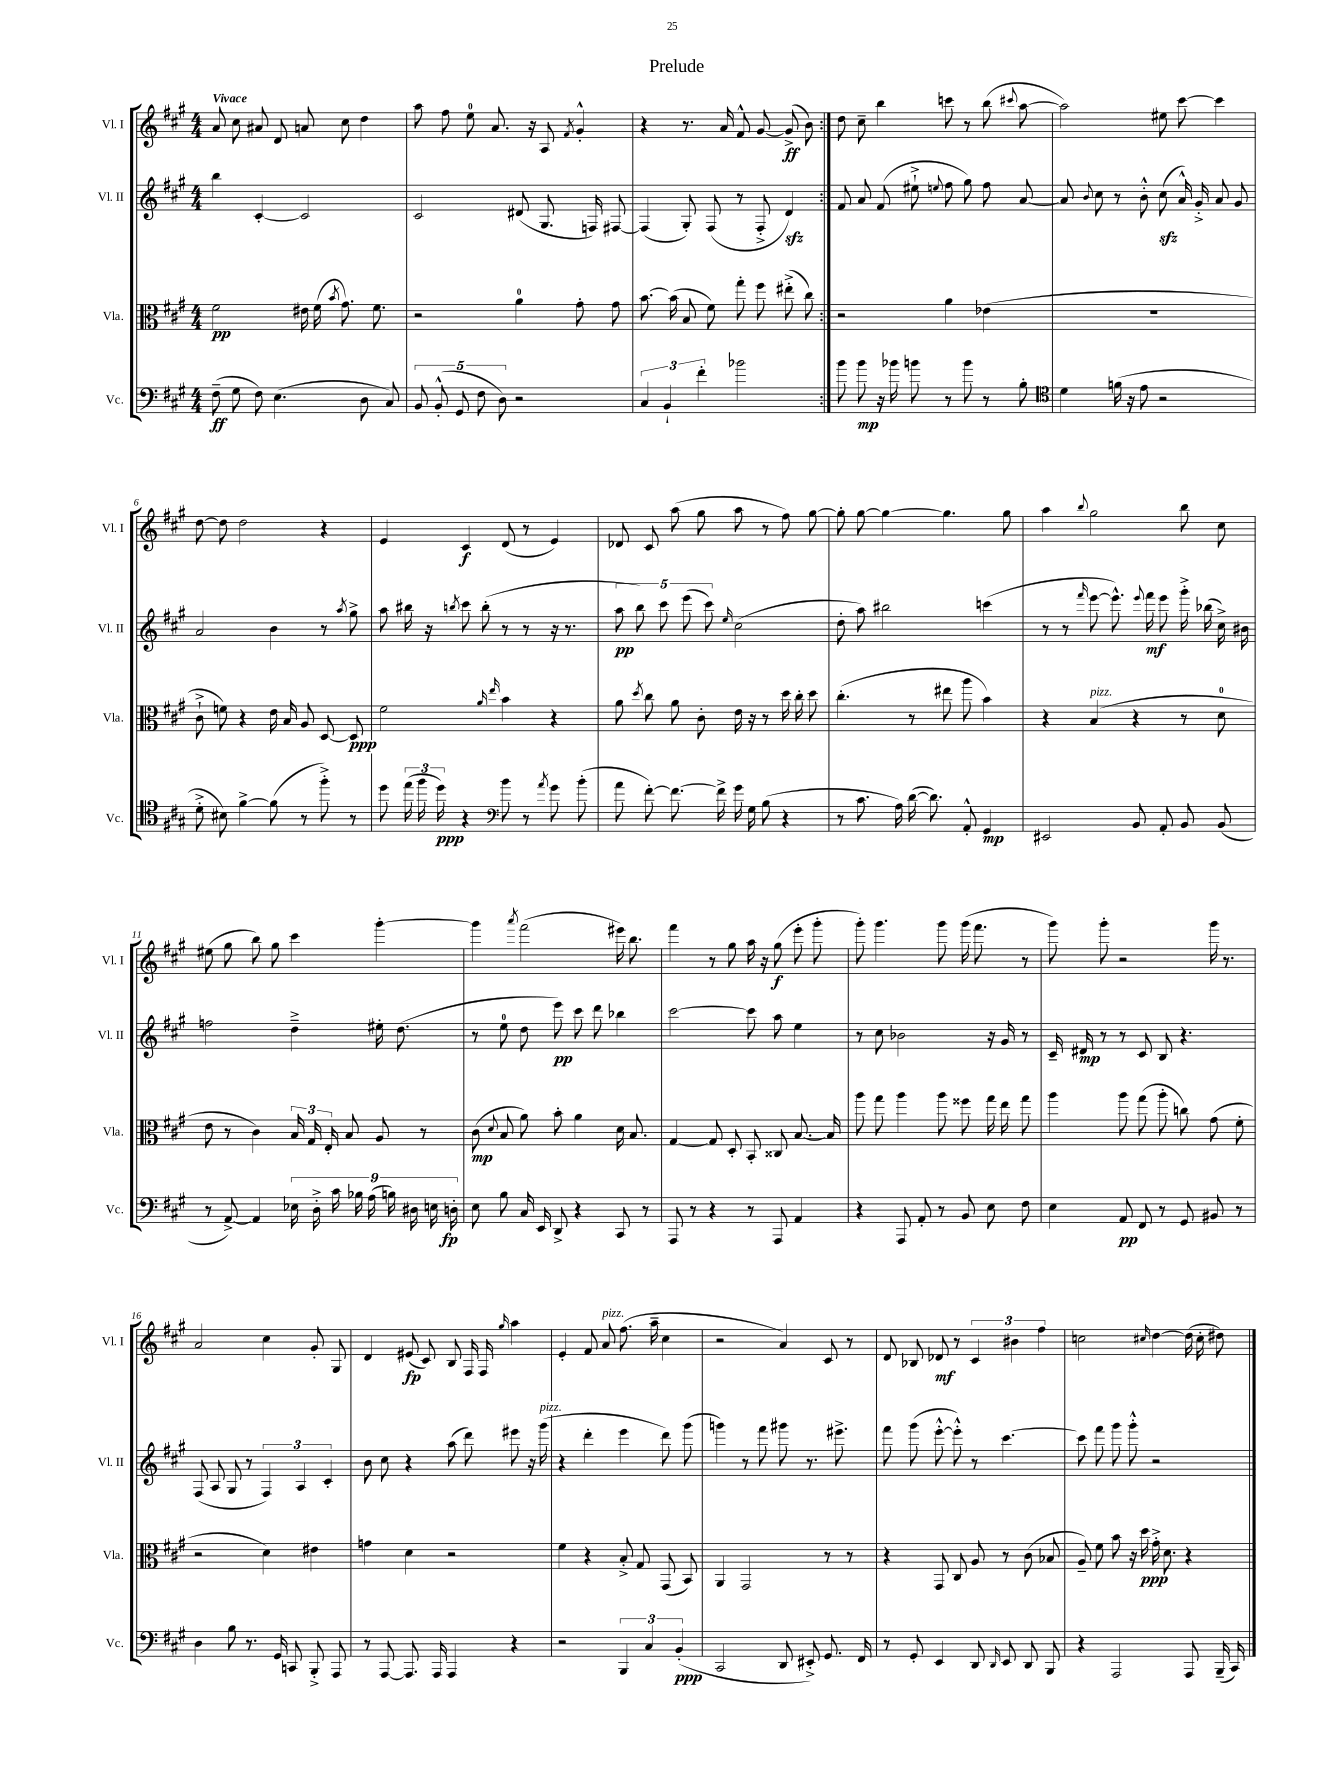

**kern	**dynam	**kern	**dynam	**kern	**dynam	**kern	**dynam
*part4	*part4	*part3	*part3	*part2	*part2	*part1	*part1
*staff4	*staff4	*staff3	*staff3	*staff2	*staff2	*staff1	*staff1
*I"Vc.	*	*I"Vla.	*	*I"Vl. II	*	*I"Vl. I	*
*I'Vc.	*	*I'Vla.	*	*I'Vl. II	*	*I'Vl. I	*
*clefF4	*	*clefC3	*	*clefG2	*	*clefG2	*
*k[f#c#g#]	*	*k[f#c#g#]	*	*k[f#c#g#]	*	*k[f#c#g#]	*
*M4/4	*	*M4/4	*	*M4/4	*	*M4/4	*
=1	=1	=1	=1	=1	=1	=1	=1
!	!	!	!	!	!	!LO:TX:a:B:t=Vivace	!
(8F#~\	ff	2f#\	pp	4bb\	.	8a/	.
8G#\	.	.	.	.	.	8cc#\	.
8F#\)	.	.	.	[4c#'/	.	8a#X/	.
(4.E\	.	.	.	.	.	8d/	.
.	.	16e#X\	.	2c#/]	.	8an/	.
.	.	(16f#\	.	.	.	.	.
.	.	8qb/	.	.	.	.	.
.	.	8.g#\)	.	.	.	8cc#\	.
8D\	.	.	.	.	.	4dd\	.
.	.	8.f#\	.	.	.	.	.
8C#/)	.	.	.	.	.	.	.
=2	=2	=2	=2	=2	=2	=2	=2
10BB/	.	2r	.	2c#/	.	8aa\	.
(10BB'^^/	.	.	.	.	.	.	.
.	.	.	.	.	.	8ff#\	.
10GG#/	.	.	.	.	.	.	.
.	.	.	.	.	.	8ee\	.
10F#\	.	.	.	.	.	.	.
.	.	.	.	.	.	8.a/	.
10D\)	.	.	.	.	.	.	.
2r	.	4a\	.	(8d#X/	.	.	.
.	.	.	.	.	.	16r	.
.	.	.	.	8.G#/	.	8A/	.
.	.	.	.	.	.	8qf#/	.
.	.	8g#'\	.	.	.	4g#'^^/	.
.	.	.	.	16Fn/)	.	.	.
.	.	8g#\	.	[8F#X/	.	.	.
=3	=3	=3	=3	=3	=3	=3	=3
6C#/	.	[8.b\	.	(4F#/]	.	4r	.
6BB`/	.	.	.	.	.	.	.
.	.	(16b\]	.	.	.	.	.
.	.	8B/	.	8G#'/)	.	8.r	.
6f#'\	.	.	.	.	.	.	.
.	.	8f#\)	.	(8F#/	.	.	.
.	.	.	.	.	.	16a/	.
2b-X\	.	8gg#'\	.	8r	.	8f#^^/	.
.	.	8ff#\	.	8F#'^/	.	[8g#/	.
.	.	(8ee#X'^\	.	4dzz/)	.	(8g#^/]	ff
.	.	8cc#\)	.	.	.	8b\)	.
=4:|!	=4:|!	=4:|!	=4:|!	=4:|!	=4:|!	=4:|!	=4:|!
8b\	.	2r	.	8f#/	.	8dd\	.
8b\	mp	.	.	8a/	.	8cc#~\	.
16r	.	.	.	(8f#/	.	4bb\	.
16b-X\	.	.	.	.	.	.	.
8bn\	.	.	.	8ee#X`^\	.	.	.
.	.	.	.	8qqeen/	.	.	.
8r	.	4a\	.	8ff#\	.	8cccn\	.
8b\	.	.	.	8gg#\)	.	8r	.
8r	.	(4e-X\	.	8ff#\	.	(8bb\	.
.	.	.	.	.	.	8qqccc#X/	.
8B'\	.	.	.	[8a/	.	[8aa\	.
=5	=5	=5	=5	=5	=5	=5	=5
*clefC4	*	*	*	*	*	*	*
4d\	.	1r	.	8a/]	.	2aa\])	.
.	.	.	.	8qqb/	.	.	.
.	.	.	.	8cc#\	.	.	.
(16fn\	.	.	.	8r	.	.	.
16r	.	.	.	.	.	.	.
8e\	.	.	.	8b'^^\	.	.	.
2r	.	.	.	(8cc#zz\	.	8ee#X\	.
.	.	.	.	16a^^/)	.	[8ccc#\	.
.	.	.	.	16g#'^/	.	.	.
.	.	.	.	8a/	.	4ccc#\]	.
.	.	.	.	8g#/	.	.	.
!!LO:LB:g=z
=6	=6	=6	=6	=6	=6	=6	=6
8d'^\	.	8c#`^\	.	2a/	.	[8dd\	.
8B#X\)	.	8fn\)	.	.	.	8dd\]	.
[4f#^\	.	4r	.	.	.	2dd\	.
(8f#\]	.	16e\	.	4b\	.	.	.
.	.	16B/	.	.	.	.	.
8r	.	8A/	.	.	.	.	.
8ff#'^\)	.	[8D/	.	8r	.	4r	.
.	.	.	.	8qaa/	.	.	.
8r	.	8D/]	ppp	8gg#^\	.	.	.
=7	=7	=7	=7	=7	=7	=7	=7
8dd\	.	2f#\	.	8aa\	.	4e/	.
(24ee\	.	.	.	16bb#X\	.	.	.
24ff#\	.	.	.	.	.	.	.
.	.	.	.	16r	.	.	.
24dd\)	ppp	.	.	.	.	.	.
.	.	.	.	8qbbn/	.	.	.
4r	.	.	.	8ccc#\	.	4c#/	f
.	.	.	.	(8bb'\	.	.	.
*clefF4	*	*	*	*	*	*	*
.	.	16qqa/	.	.	.	.	.
.	.	16qqee/	.	.	.	.	.
8b\	.	4b\	.	8r	.	(8d/	.
8r	.	.	.	8r	.	8r	.
8qa/	.	.	.	.	.	.	.
8g#\	.	4r	.	16r	.	4e/)	.
.	.	.	.	8.r	.	.	.
(8b'\	.	.	.	.	.	.	.
=8	=8	=8	=8	=8	=8	=8	=8
8a\	.	8a\	.	10aa\	pp	8d-X/	.
.	.	.	.	10bb\)	.	.	.
.	.	8qdd/	.	.	.	.	.
[8f#'\)	.	8cc#\	.	.	.	8c#/	.
.	.	.	.	10ccc#\	.	.	.
8.f#\_	.	8a\	.	.	.	(8aa\	.
.	.	.	.	(10eee\	.	.	.
.	.	8c#'\	.	.	.	8gg#\	.
.	.	.	.	10ccc#\)	.	.	.
16f#^\]	.	.	.	.	.	.	.
.	.	.	.	16qqee/	.	.	.
16g#\	.	16e\	.	(2cc#\	.	8aa\	.
16G#\	.	16r	.	.	.	.	.
(8B\	.	8r	.	.	.	8r	.
4r	.	16dd\	.	.	.	8ff#\)	.
.	.	16cc#'\	.	.	.	.	.
.	.	8dd\	.	.	.	[8gg#\	.
=9	=9	=9	=9	=9	=9	=9	=9
8r	.	(4.cc#'\	.	8dd'\	.	8gg#'\]	.
8.c#\	.	.	.	8aa\)	.	[8gg#\	.
.	.	.	.	2bb#X\	.	4gg#\_	.
16A\)	.	.	.	.	.	.	.
([16d\	.	8r	.	.	.	.	.
8.d\])	.	.	.	.	.	.	.
.	.	8ee#X\	.	.	.	4.gg#\]	.
8AA'^^/	.	8aa\	.	.	.	.	.
4GG#/	mp	4b\)	.	(4cccn\	.	.	.
.	.	.	.	.	.	8gg#\	.
=10	=10	=10	=10	=10	=10	=10	=10
2EE#X/	.	4r	.	8r	.	4aa\	.
.	.	.	.	8r	.	.	.
.	.	.	.	16qqfff#/	.	8qqbb/	.
!	!	!LO:TX:a:i:t=pizz.	!	!	!	!	!
.	.	(4B/	.	[8eee\	.	2gg#\	.
.	.	.	.	8.eee^^\])	.	.	.
8BB/	.	4r	.	.	.	.	.
.	.	.	.	8qqeee/	.	.	.
.	.	.	.	16fff#\	mf	.	.
8AA'/	.	.	.	8eee\	.	.	.
8BB/	.	8r	.	16ggg#'^\	.	8bb\	.
.	.	.	.	(16bb-X\	.	.	.
(8BB/	.	8d\	.	16cc#^\)	.	8cc#\	.
.	.	.	.	16b#X\	.	.	.
!!LO:LB:g=z
=11	=11	=11	=11	=11	=11	=11	=11
8r	.	8e\	.	2ffn\	.	(8ee#X\	.
[8AA^/)	.	8r	.	.	.	8gg#\	.
4AA/]	.	4c#\)	.	.	.	8bb\)	.
.	.	.	.	.	.	8gg#\	.
18E-X\	.	24B/	.	4dd~^\	.	4ccc#\	.
.	.	24G#/	.	.	.	.	.
18D'^\	.	.	.	.	.	.	.
.	.	24E'/	.	.	.	.	.
18c#\	.	.	.	.	.	.	.
.	.	8B/	.	.	.	.	.
18B-X\	.	.	.	.	.	.	.
(18A\	.	.	.	.	.	.	.
.	.	8A/	.	16ee#X'\	.	[4ggg#'\	.
18Bn\)	.	.	.	.	.	.	.
.	.	.	.	(8.dd\	.	.	.
18D#X\	.	.	.	.	.	.	.
.	.	8r	.	.	.	.	.
18En\	.	.	.	.	.	.	.
18Dn'\	fp	.	.	.	.	.	.
=12	=12	=12	=12	=12	=12	=12	=12
8E\	.	(8c#\	mp	8r	.	4ggg#\]	.
.	.	8qqd/	.	.	.	.	.
8B\	.	8B/	.	8ee\	.	.	.
.	.	.	.	.	.	8qaaa/	.
16C#/	.	8a\)	.	8dd\	.	(2fff#\	.
16EE/	.	.	.	.	.	.	.
8DD^/	.	8b'\	.	8eee\)	pp	.	.
4r	.	4a\	.	8ccc#\	.	.	.
.	.	.	.	8ddd\	.	.	.
8CC#/	.	16d\	.	4bb-X\	.	16eee#X\)	.
.	.	8.B/	.	.	.	8.bb\	.
8r	.	.	.	.	.	.	.
=13	=13	=13	=13	=13	=13	=13	=13
8AAA/	.	[4G#/	.	[2ccc#\	.	4fff#\	.
8r	.	.	.	.	.	.	.
4r	.	8G#/]	.	.	.	8r	.
.	.	8D'/	.	.	.	8gg#\	.
8r	.	8BB'/	.	8ccc#\]	.	16aa\	.
.	.	.	.	.	.	16r	.
8AAA/	.	8C##X/	.	8aa\	.	(8gg#\	f
4AA/	.	[8.B/	.	4ee\	.	8eee'\	.
.	.	.	.	.	.	8ggg#'\	.
.	.	16B/]	.	.	.	.	.
=14	=14	=14	=14	=14	=14	=14	=14
4r	.	8aa\	.	8r	.	8ggg#'\)	.
.	.	8gg#\	.	8cc#\	.	4.ggg#\	.
8AAA/	.	4aa\	.	2b-X\	.	.	.
8AA'/	.	.	.	.	.	.	.
8r	.	8aa\	.	.	.	8ggg#\	.
8BB/	.	8ff##X\	.	.	.	(16ggg#\	.
.	.	.	.	.	.	8.fff#\	.
8E\	.	16gg#\	.	16r	.	.	.
.	.	16ee\	.	16g#/	.	.	.
8F#\	.	8gg#\	.	8r	.	8r	.
=15	=15	=15	=15	=15	=15	=15	=15
4E\	.	4aa\	.	16c#~/	.	8ggg#\)	.
.	.	.	.	16d#X/	mp	.	.
.	.	.	.	8r	.	8ggg#'\	.
8AA/	pp	8aa\	.	8r	.	2r	.
8FF#/	.	(8gg#\	.	8c#/	.	.	.
8r	.	8aa'\	.	8B/	.	.	.
8GG#/	.	8ccn\)	.	4.r	.	.	.
8BB#X/	.	(8g#\	.	.	.	16ggg#\	.
.	.	.	.	.	.	8.r	.
8r	.	8f#'\	.	.	.	.	.
!!LO:LB:g=z
=16	=16	=16	=16	=16	=16	=16	=16
4D\	.	2r	.	(8F#/	.	2a/	.
.	.	.	.	8A/	.	.	.
8B\	.	.	.	8G#/	.	.	.
8.r	.	.	.	8r	.	.	.
.	.	4d\)	.	6F#/)	.	4cc#\	.
16GG#/	.	.	.	.	.	.	.
8CCn/	.	.	.	.	.	.	.
.	.	.	.	6A/	.	.	.
8BBB'^/	.	4e#X\	.	.	.	8g#'/	.
.	.	.	.	6c#'/	.	.	.
8AAA/	.	.	.	.	.	8G#/	.
=17	=17	=17	=17	=17	=17	=17	=17
8r	.	4gn\	.	8b\	.	4d/	.
[8AAA/	.	.	.	8cc#\	.	.	.
8.AAA/]	.	4d\	.	4r	.	(8e#X/	fp
.	.	.	.	.	.	8c#/)	.
16AAA/	.	.	.	.	.	.	.
4AAA/	.	2r	.	(8aa\	.	8B/	.
.	.	.	.	8ddd\)	.	16F#/	.
.	.	.	.	.	.	16F#/	.
.	.	.	.	.	.	16qqgg#/	.
4r	.	.	.	8eee#X\	.	4aa\	.
.	.	.	.	16r	.	.	.
!	!	!	!	!LO:TX:a:i:t=pizz.	!	!	!
.	.	.	.	(16ggg#\	.	.	.
=18	=18	=18	=18	=18	=18	=18	=18
2r	.	4f#\	.	4r	.	4e'/	.
.	.	4r	.	4ddd'\	.	8f#/	.
!	!	!	!	!	!	!LO:TX:a:i:t=pizz.	!
.	.	.	.	.	.	8a/	.
6BBB/	.	8B'^/	.	4eee\	.	(8.ff#\	.
.	.	8G#/	.	.	.	.	.
6C#/	.	.	.	.	.	.	.
.	.	.	.	.	.	16aa~\	.
.	.	(8GG#/	.	8ddd\)	.	4cc#\	.
(6BB'/	ppp	.	.	.	.	.	.
.	.	8BB/)	.	(8ggg#\	.	.	.
=19	=19	=19	=19	=19	=19	=19	=19
2CC#/	.	4AA/	.	4gggn\)	.	2r	.
.	.	2GG#/	.	8r	.	.	.
.	.	.	.	8fff#\	.	.	.
8DD/	.	.	.	8ggg#X\	.	4a/)	.
8EE#X'^/)	.	.	.	8.r	.	.	.
8.GG#/	.	8r	.	.	.	8c#/	.
.	.	.	.	8.eee#X^\	.	.	.
.	.	8r	.	.	.	8r	.
16FF#/	.	.	.	.	.	.	.
=20	=20	=20	=20	=20	=20	=20	=20
8r	.	4r	.	8fff#\	.	8d/	.
8GG#'/	.	.	.	(8ggg#\	.	8B-X/	.
4EE/	.	8GG#/	.	[8eee'^^\	.	8d-X/	mf
.	.	8C#/	.	8eee'^^\])	.	8r	.
8DD/	.	8A/	.	8r	.	6c#/	.
16qqDD/	.	.	.	.	.	.	.
8EE/	.	8r	.	[4.ccc#\	.	.	.
.	.	.	.	.	.	6b#X\	.
8DD/	.	(8c#\	.	.	.	.	.
.	.	.	.	.	.	6ff#\	.
8BBB/	.	8B-X/	.	.	.	.	.
=21	=21	=21	=21	=21	=21	=21	=21
4r	.	8A~/)	.	8ccc#\]	.	2ccn\	.
.	.	8f#\	.	8fff#\	.	.	.
2AAA/	.	8b\	.	8ggg#\	.	.	.
.	.	16r	.	8ggg#'^^\	.	.	.
.	.	16dd\	ppp	.	.	.	.
.	.	.	.	.	.	16qqcc#X/	.
.	.	16g#'^\	.	2r	.	[4dd\	.
.	.	8.d\	.	.	.	.	.
8AAA/	.	4r	.	.	.	(16dd\]	.
.	.	.	.	.	.	16cc#'\	.
(16BBB~/	.	.	.	.	.	8dd#X\)	.
16CC#/)	.	.	.	.	.	.	.
==	==	==	==	==	==	==	==
*-	*-	*-	*-	*-	*-	*-	*-
